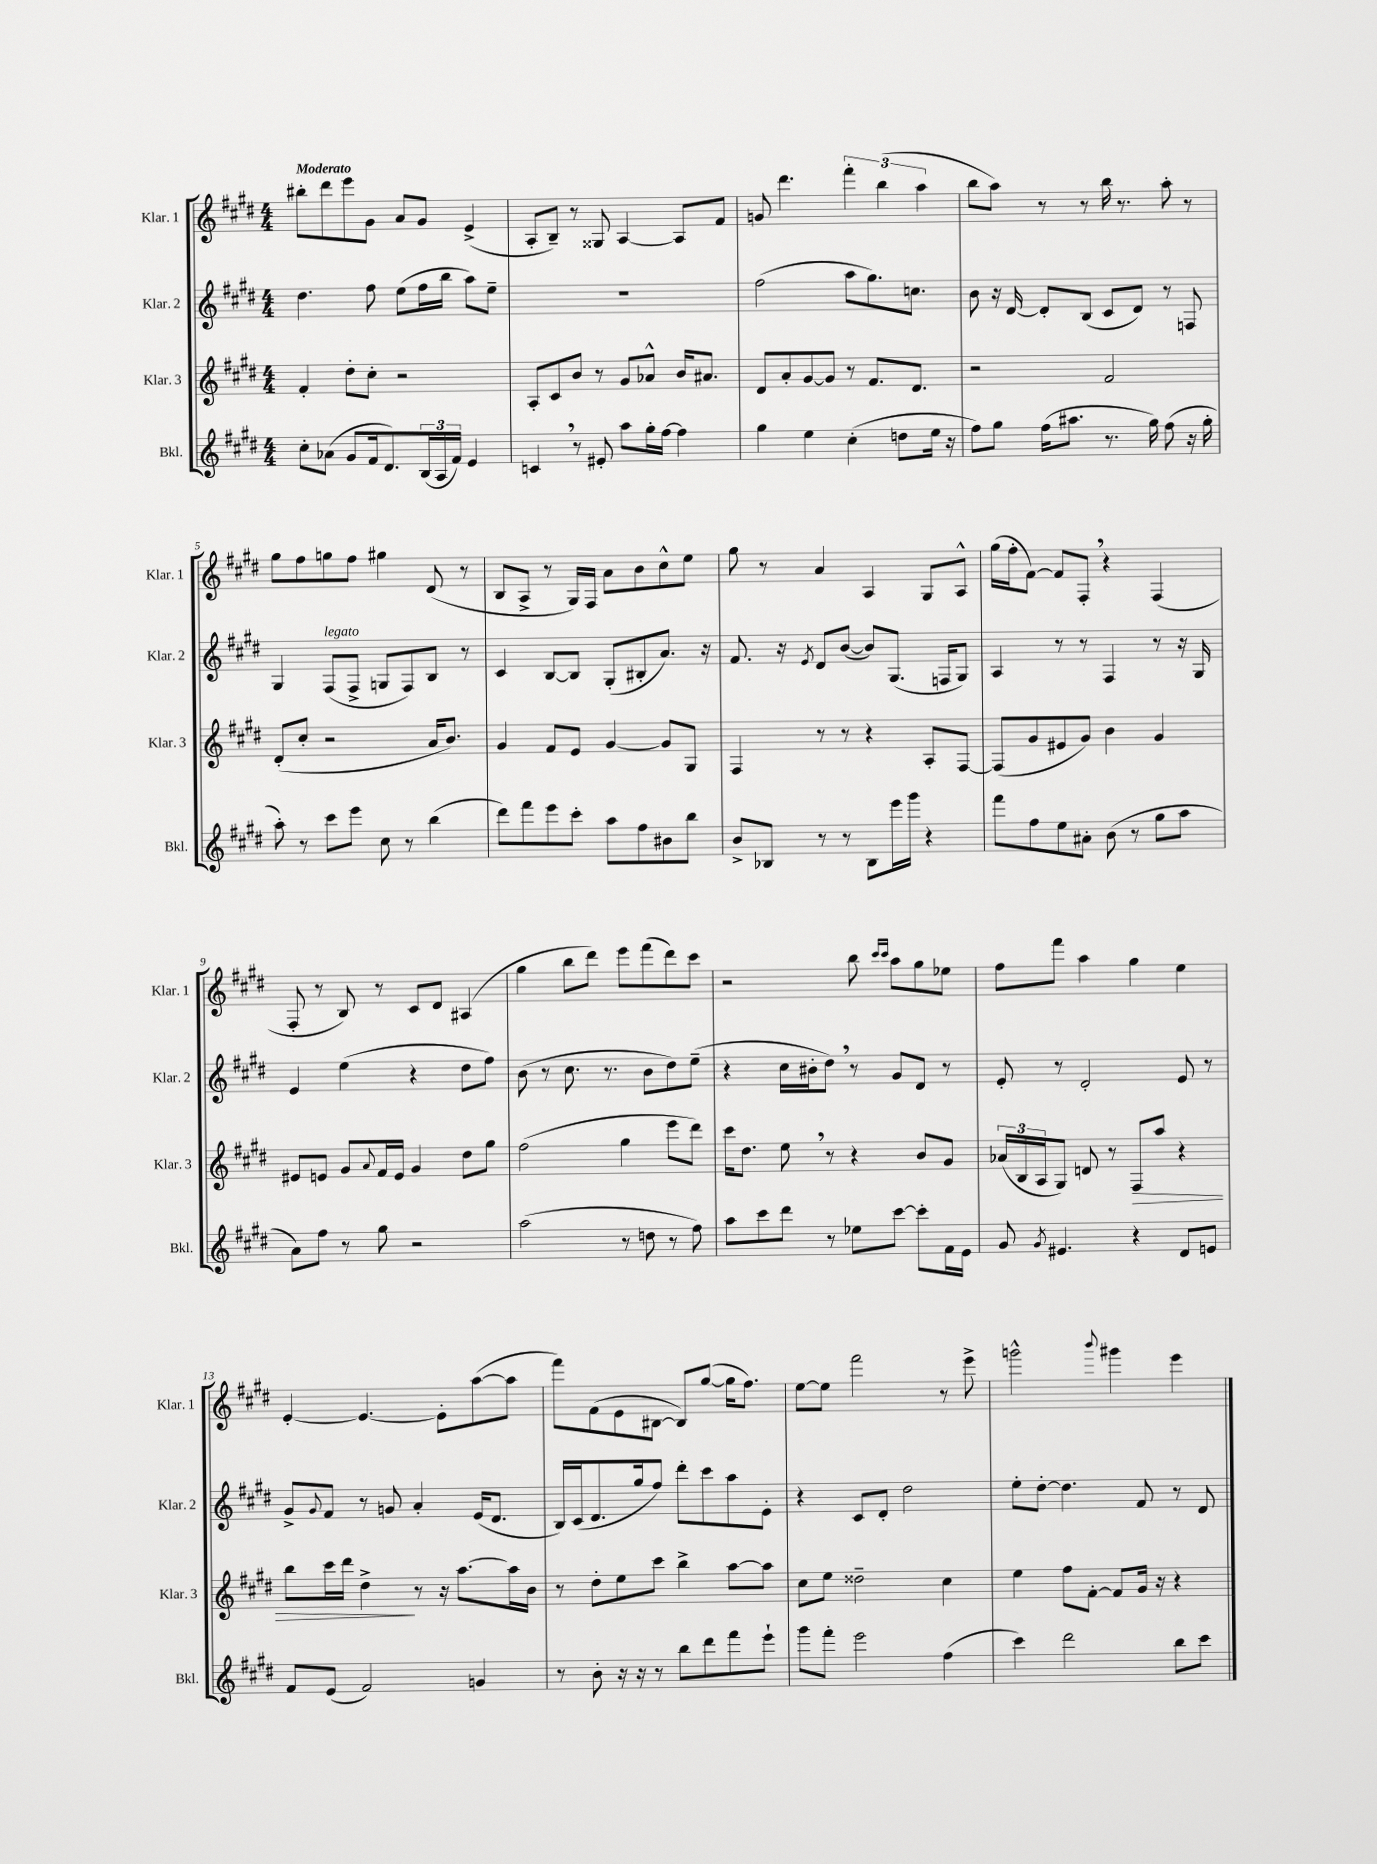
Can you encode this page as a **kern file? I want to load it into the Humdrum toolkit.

**kern	**kern	**kern	**kern
*staff4	*staff3	*staff2	*staff1
*clefG2	*clefG2	*clefG2	*clefG2
*k[f#c#g#d#]	*k[f#c#g#d#]	*k[f#c#g#d#]	*k[f#c#g#d#]
*M4/4	*M4/4	*M4/4	*M4/4
8cc#'	4f#'	4.dd#	8bb#'
(8a-	.	.	8ddd#
8g#	8dd#'	.	8eee
16f#	8cc#'	8ff#	8g#
8.d#)	.	.	.
.	2r	(8ee	8a
(24B	.	16ff#	8g#
24A	.	.	.
.	.	16bb	.
24f#)	.	.	.
4e	.	8aa)	(4e^
.	.	8ee~	.
=	=	=	=
4c	8A'	1r	8A'
.	8c#	.	8B~)
8r	8b	.	8r
8e#'	8r	.	8G##
8aa	8g#	.	[4A
16gg#'	8a-^^	.	.
[16ff#	.	.	.
4ff#]	16b	.	8A]
.	8.a#	.	.
.	.	.	8f#
=	=	=	=
4gg#	8d#	(2ff#	8g
.	8a'	.	4.ddd#
4ee	[8g#	.	.
.	8g#]	.	.
(4cc#'	8r	8aa	6fff#'
.	8.f#	8.gg#)	.
.	.	.	(6bb
8dd	.	.	.
.	8.d#	8.cc	.
.	.	.	6aa
16ee	.	.	.
16r	.	.	.
=	=	=	=
8ff#)	2r	8b	8bb
8gg#	.	16r	8aa)
.	.	[16d#	.
(16ff#	.	8d#']	8r
8.aa#	.	.	.
.	.	(8B	8r
8.r	2f#	8c#	16bb
.	.	.	8.r
.	.	8d#)	.
16gg#)	.	.	.
(8ff#	.	8r	8aa'
16r	.	8F	8r
16gg#'	.	.	.
=	=	=	=
8aa')	(8d#'	4G#	8gg#
8r	8cc#'	.	8ff#
8ccc#	2r	(8F#	8gg
8eee	.	8F#^	8ff#
8cc#	.	8G	4gg#
8r	.	8F#)	.
(4bb	16a	8B	(8d#
.	8.b)	.	.
.	.	8r	8r
=	=	=	=
8ddd#)	4g#	4c#	8B
8fff#	.	.	8A^
8eee	8f#	[8B	8r
8ccc#'	8e	8B]	16G#)
.	.	.	16F#
8aa	[4g#	(8G#'	8a
8ff#	.	8B#'	8b
8b#	8g#]	8.a)	8cc#^^
8bb	8G#	.	8ee
.	.	16r	.
=	=	=	=
8b^	4F#	8.f#	8gg#
8B-	.	.	8r
.	.	16r	.
.	.	8qe	.
8r	8r	8d#	4a
8r	8r	([8b	.
8B-	4r	8b])	4A
16eee	.	(8.G#	.
16ggg#	.	.	.
4r	8A'	.	8G#
.	.	16F	.
.	[8F#	8G#)	8A^^
=	=	=	=
8fff#	(8F#]	4A	(16gg#
.	.	.	16ff#'
8ff#	8g#	.	[8f#)
8ee	8e#	8r	8f#]
8a#'	8g#)	8r	8F#'
(8b	4b	4F#	4r
8r	.	.	.
8gg#	4g#	8r	(4F#
8aa	.	16r	.
.	.	16G#	.
=	=	=	=
8a)	8e#	4e	8F#'
8ff#	8e	.	8r
8r	8g#	(4ee	8B)
.	8qqa	.	.
8gg#	16f#	.	8r
.	16e	.	.
2r	4g#	4r	8c#
.	.	.	8d#
.	8dd#	8dd#	(4A#
.	8gg#	8ff#)	.
=	=	=	=
(2aa	(2ff#	(8b	4gg#
.	.	8r	.
.	.	8.cc#	8bb
.	.	.	8ddd#)
.	.	8.r	.
8r	4gg#	.	8eee
8dd	.	8b	(8fff#
8r	8eee	8dd#)	8ddd#)
8ff#)	8ddd#)	(8ee~	8ccc#
=	=	=	=
8aa	16ccc#	4r	2r
.	8.dd#	.	.
8ccc#	.	.	.
8ddd#	8ee	16cc#	.
.	.	16b#'	.
8r	8r	8dd#)	.
8ee-	4r	8r	8bb
.	.	.	16qqccc#
.	.	.	16qqccc#
[8ccc#	.	8g#	8aa
8ccc#']	8b	8d#	8gg#
16f#	8g#	8r	8ee-
16e	.	.	.
=	=	=	=
8g#	(24a-	8e'	8ff#
.	24B	.	.
.	24A	.	.
8qg#	.	.	.
4.e#	8G#)	8r	8fff#
.	8d	2d#'	4aa
.	8r	.	.
4r	8F#	.	4gg#
.	8aa	.	.
8d#	4r	8e	4ee
8e	.	8r	.
=	=	=	=
8f#	8bb	8g#^	[4e'
.	.	8qqg#	.
(8e	16ccc#	8f#	.
.	16ddd#	.	.
2f#)	4dd#^	8r	4.e_
.	.	8g	.
.	8r	4a'	.
.	16r	.	8e']
.	[8.aa	.	.
4g	.	(16e	([8aa
.	.	8.d#	.
.	16aa]	.	8aa]
.	16b	.	.
=	=	=	=
8r	8r	16B)	8fff#)
.	.	(16c#	.
8b'	8dd#'	8.d#	(8f#
16r	8ee	.	8e
16r	.	16gg#	.
8r	8ccc#	8ff#)	[8B#
8bb	4bb^	8ddd#'	8B#])
8ddd#	.	8ccc#	([8gg#
8fff#	[8aa	8aa	16gg#]
.	.	.	8.ff#)
8eee`	8aa]	8e'	.
=	=	=	=
8ggg#	8cc#	4r	[8ee
8fff#'	8ee	.	8ee]
2eee	2dd##~	8c#	2fff#
.	.	8d#'	.
.	.	2dd#	.
(4ff#	4cc#	.	8r
.	.	.	8eee^
=	=	=	=
4ccc#)	4ee	8ee'	2ggg^^
.	.	[8dd#'	.
2ddd#	8ff#	4.dd#]	.
.	[8f#'	.	.
.	.	.	8qqbbb
.	8f#]	.	4ggg#
.	16g#	8f#	.
.	16r	.	.
8bb	4r	8r	4eee
8ccc#	.	8d#	.
==	==	==	==
*-	*-	*-	*-
